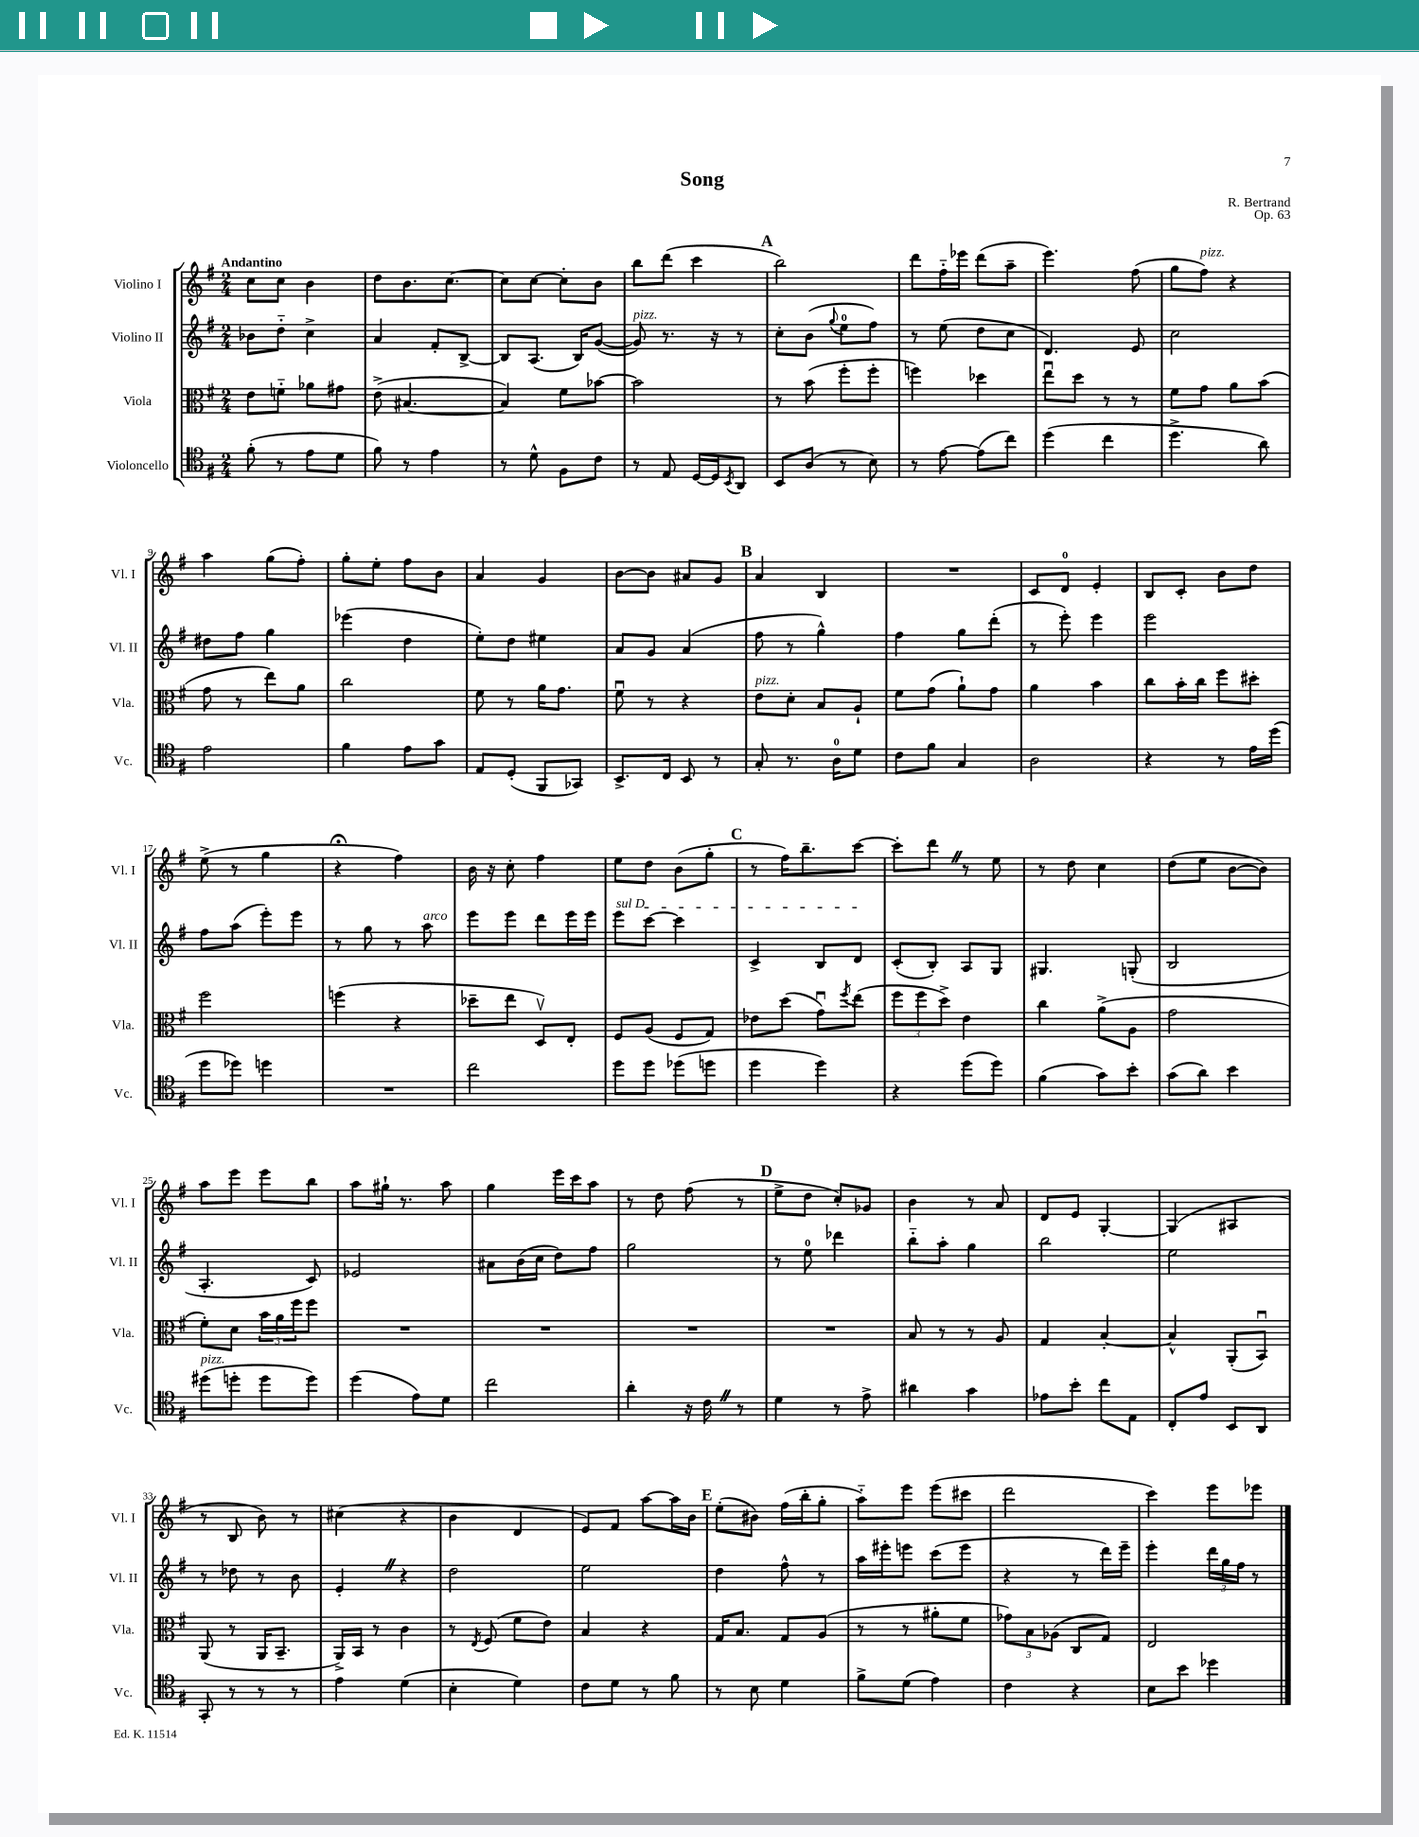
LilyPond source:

\header { title = "Song" composer = "R. Bertrand" opus = "Op. 63" }
<<
\new StaffGroup <<
\new Staff = "s0" \with { instrumentName = "Violino I" shortInstrumentName = "Vl. I" } {
    \clef treble \key g \major \numericTimeSignature \time 2/4 \tempo "Andantino"
    c''8 c''8 b'4 |
    d''8 b'8. c''8.~ |
    c''8 c''8~ c''8-. b'8 |
    b''8 d'''8( c'''4 |
    \mark \markup { \bold "A" } b''2) |
    d'''8 fis''16-_ ees'''16 d'''8( a''8-- |
    e'''4.) fis''8( |
    g''8 fis''8^\markup { \italic "pizz." }) r4 |
    a''4 g''8( fis''8-.) |
    g''8-. e''8-. fis''8 b'8 |
    a'4 g'4 |
    b'8~ b'8 ais'8 g'8 |
    \mark \markup { \bold "B" } a'4 b4 |
    R2 |
    c'8 d'8-0 e'4-. |
    b8 c'8-. b'8 d''8 |
    e''8->( r8 g''4 |
    r4\fermata fis''4) |
    b'16 r16 c''8-. fis''4 |
    e''8 d''8 b'8( g''8-. |
    \mark \markup { \bold "C" } r8 fis''16) b''8.-- c'''8~ |
    c'''8-. d'''8 \once \override BreathingSign.text = \markup { \musicglyph "scripts.caesura.straight" } \breathe r8 e''8 |
    r8 d''8 c''4 |
    d''8( e''8 b'8~ b'8) |
    a''8 e'''8 e'''8 b''8 |
    a''8 gis''16-! r8. a''8 |
    g''4 e'''16 c'''16 a''8 |
    r8 d''8 fis''8( r8 |
    \mark \markup { \bold "D" } e''8-> d''8 c''8-.) ges'8 |
    b'4 r8 a'8 |
    d'8 e'8 g4~-. |
    g4( ais4 |
    r8 b8 b'8) r8 |
    cis''4( r4 |
    b'4 d'4 |
    e'8) fis'8 a''8~ a''16 b'16 |
    \mark \markup { \bold "E" } e''8-.( bis'8) fis''16( b''16-. g''8-. |
    a''8-_) e'''8 e'''8( cis'''8 |
    d'''2 |
    c'''4) e'''8 ees'''8 \bar "|." |
}
\new Staff = "s1" \with { instrumentName = "Violino II" shortInstrumentName = "Vl. II" } {
    \clef treble \key g \major \numericTimeSignature \time 2/4
    bes'8 d''8-_ c''4-> |
    a'4 fis'8-. b8~-> |
    b8 a8.( b16) g'8~( |
    g'8^\markup { \italic "pizz." }) r8. r16 r8 |
    \mark \markup { \bold "A" } c''8-. b'8( \appoggiatura { g''8 } e''8-0 fis''8) |
    r8 e''8( d''8 c''8 |
    d'4.) e'8 |
    c''2 |
    dis''8 fis''8 g''4 |
    ees'''4( d''4 |
    e''8-.) d''8 eis''4 |
    a'8 g'8 a'4( |
    \mark \markup { \bold "B" } fis''8 r8 g''4-^) |
    fis''4 g''8 d'''8-.( |
    r8 e'''8-.) e'''4 |
    e'''2 |
    fis''8 a''8( e'''8-.) e'''8 |
    r8 g''8 r8 a''8^\markup { \italic "arco" } |
    e'''8 e'''8 d'''8 e'''16 e'''16 |
    \once \override TextSpanner.bound-details.left.text = \markup { \italic "sul D" } e'''8\startTextSpan c'''8~ c'''4 |
    \mark \markup { \bold "C" } c'4-> b8 d'8\stopTextSpan |
    c'8-.( b8-.) a8 g8 |
    gis4. g8-.( |
    b2 |
    a4.-. c'8) |
    ees'2 |
    ais'8 b'16( c''16 d''8) fis''8 |
    g''2 |
    \mark \markup { \bold "D" } r8 e''8-0 des'''4 |
    b''8-_ a''8-. g''4 |
    b''2 |
    e''2 |
    r8 des''8 r8 b'8 |
    e'4-. \once \override BreathingSign.text = \markup { \musicglyph "scripts.caesura.straight" } \breathe r4 |
    d''2 |
    e''2 |
    \mark \markup { \bold "E" } d''4 fis''8-^ r8 |
    a''16 eis'''16-. e'''8 c'''8( e'''8 |
    r4 r8 d'''16) e'''16-- |
    e'''4-. \tuplet 3/2 { d'''16 g''16 fis''16 } r8 \bar "|." |
}
\new Staff = "s2" \with { instrumentName = "Viola" shortInstrumentName = "Vla." } {
    \clef alto \key g \major \numericTimeSignature \time 2/4
    e'8 f'8-_ aes'8 gis'8 |
    e'8->( bis4.~ |
    bis4) fis'8 bes'8~ |
    bes'2 |
    \mark \markup { \bold "A" } r8 b'8( fis''8-. fis''8-. |
    f''4) des''4 |
    e''8\downbow d''8 r8 r8 |
    fis'8 g'8 a'8 b'8( |
    g'8 r8 e''8) a'8 |
    c''2 |
    fis'8 r8 a'16 g'8. |
    fis'8\downbow r8 r4 |
    \mark \markup { \bold "B" } e'8^\markup { \italic "pizz." } d'8-. b8 a8-! |
    fis'8 g'8( a'8-!) g'8 |
    a'4 b'4 |
    c''8 b'16-. c''16 fis''8 dis''8-. |
    fis''2 |
    f''4( r4 |
    des''8-- e''8 d8\upbow) e8-. |
    fis8 a8( fis8 g8) |
    \mark \markup { \bold "C" } ees'8 d''8( g'8\downbow) \acciaccatura { fis''8 } e''8( |
    \tuplet 3/2 { fis''8 fis''8 d''8->) } e'4 |
    c''4 a'8->( a8 |
    g'2 |
    fis'8-.) d'8 \tuplet 3/2 { b'16 a'16 fis''16 } fis''8 |
    R2 |
    R2 |
    R2 |
    \mark \markup { \bold "D" } R2 |
    b8 r8 r8 a8 |
    g4 b4~-. |
    b4-^ a,8-.( b,8\downbow) |
    a,8( r8 a,16 b,8.-- |
    a,16->) b,16 r8 c'4 |
    r8 \acciaccatura { e8 } fis8( fis'8 e'8) |
    b4 r4 |
    \mark \markup { \bold "E" } g16 b8. g8 a8( |
    r8 r8 ais'8-. fis'8 |
    \tuplet 3/2 { ges'8) b8 aes8( } c8 g8) |
    e2 \bar "|." |
}
\new Staff = "s3" \with { instrumentName = "Violoncello" shortInstrumentName = "Vc." } {
    \clef tenor \key g \major \numericTimeSignature \time 2/4
    fis'8-.( r8 e'8 d'8 |
    fis'8) r8 e'4 |
    r8 d'8-^ fis8 c'8 |
    r8 e8 d16~ d16 \acciaccatura { b,8 } a,8 |
    \mark \markup { \bold "A" } b,8 a8( r8 b8) |
    r8 e'8~ e'8( c''8) |
    d''4( c''4 |
    d''4.-> a'8) |
    e'2 |
    fis'4 e'8 g'8 |
    e8 d8-.( fis,8 ges,8) |
    b,8.-> c16 b,8 r8 |
    \mark \markup { \bold "B" } g8-. r8. a16-0 d'8 |
    c'8 fis'8 g4 |
    a2 |
    r4 r8 e'16 d''16( |
    d''8 des''8) d''4 |
    R2 |
    c''2 |
    d''8 d''8 des''8( d''8 |
    \mark \markup { \bold "C" } d''4 d''4) |
    r4 d''8( d''8) |
    fis'4( g'8) b'8-. |
    g'8( a'8) b'4 |
    dis''8^\markup { \italic "pizz." }( d''8-. d''8 d''8) |
    d''4( e'8) d'8 |
    c''2 |
    a'4-. r16 c'16 \once \override BreathingSign.text = \markup { \musicglyph "scripts.caesura.straight" } \breathe r8 |
    \mark \markup { \bold "D" } d'4 r8 e'8-> |
    ais'4 g'4 |
    ees'8 b'8-. c''8 e8 |
    c8-. e'8 b,8 a,8 |
    g,8-. r8 r8 r8 |
    e'4 d'4( |
    b4-. d'4) |
    c'8 d'8 r8 fis'8 |
    \mark \markup { \bold "E" } r8 b8 d'4 |
    fis'8-> d'8( e'4) |
    c'4 r4 |
    b8 b'8 des''4 \bar "|." |
}
>>
>>
